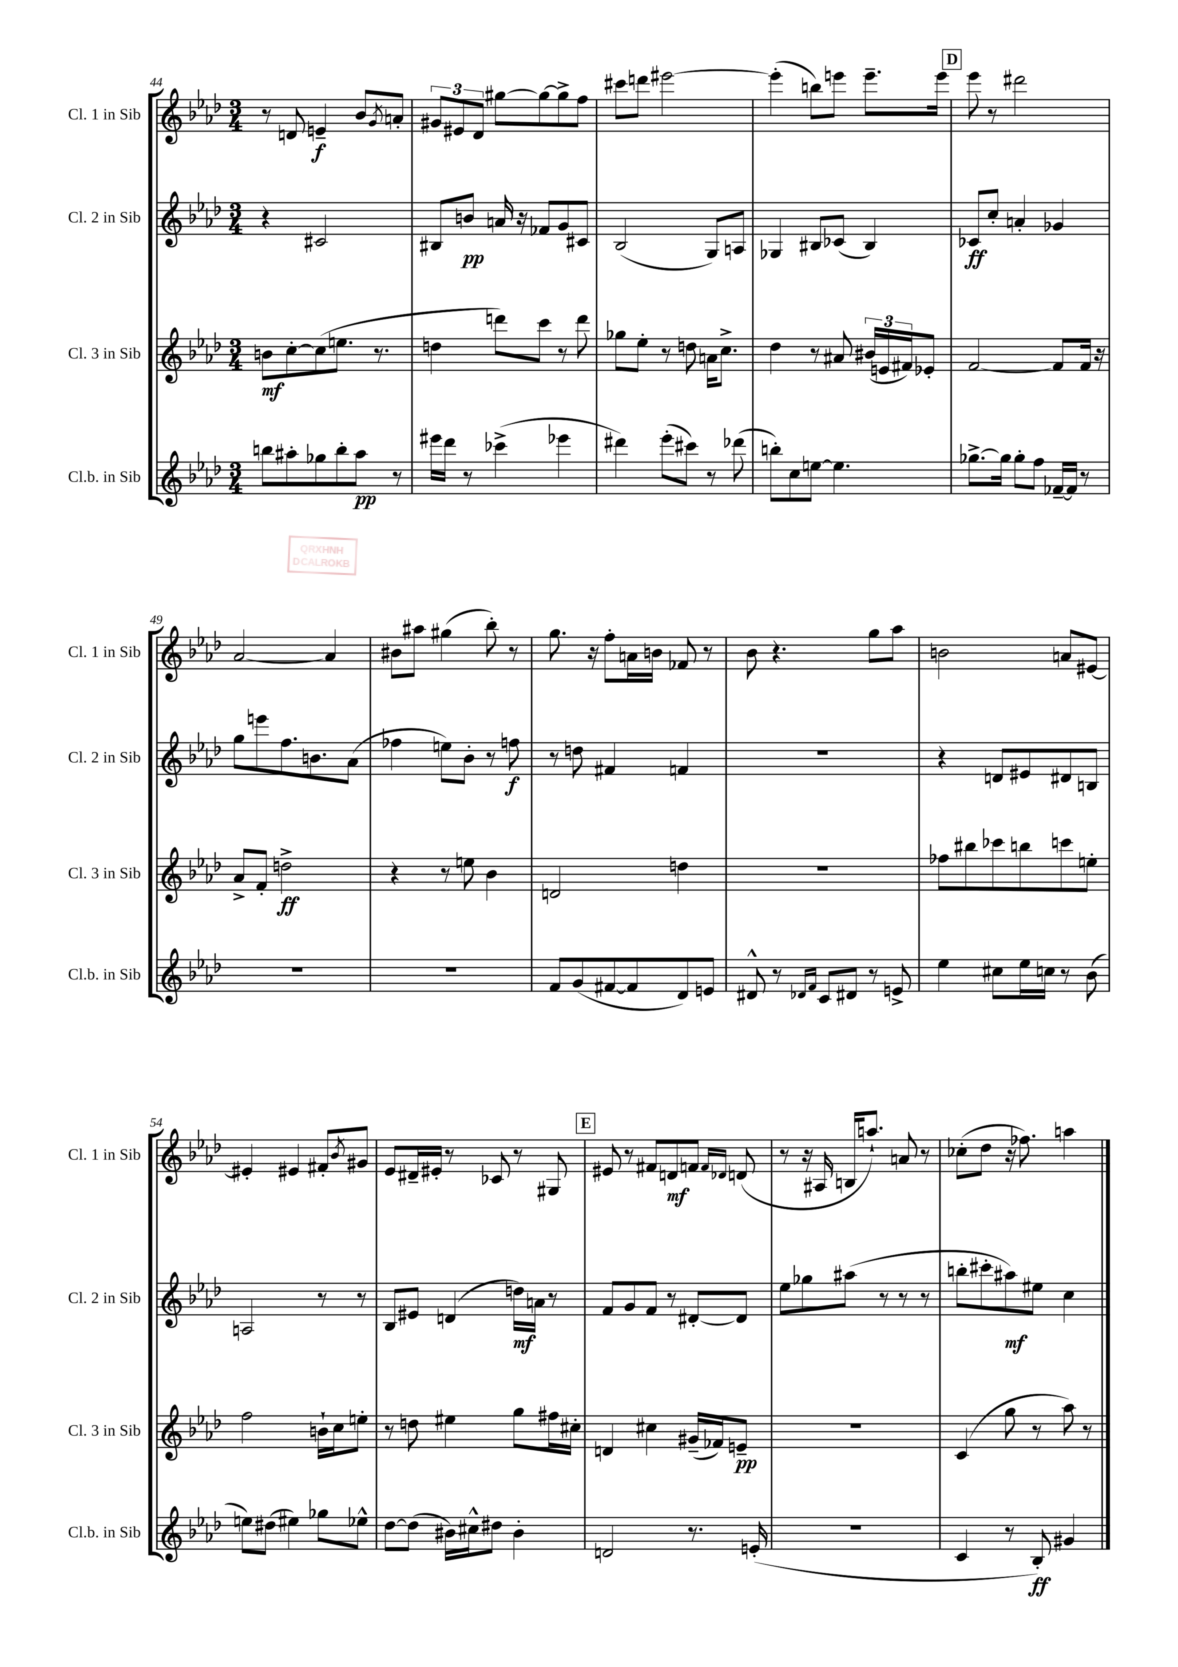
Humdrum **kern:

**kern	**kern	**kern	**kern
*staff4	*staff3	*staff2	*staff1
*clefG2	*clefG2	*clefG2	*clefG2
*k[b-e-a-d-]	*k[b-e-a-d-]	*k[b-e-a-d-]	*k[b-e-a-d-]
*M3/4	*M3/4	*M3/4	*M3/4
8bb	8b	4r	8r
8aa#'	[8cc'	.	8d
8gg-	(8cc]	2c#	4e~
8bb'	8.ee	.	.
8aa#	.	.	8b-
.	8.r	.	.
.	.	.	8qg
8r	.	.	8a'
=	=	=	=
16eee#	4dd	8B#	12g#
16ddd-	.	.	.
.	.	.	12e#
8r	.	8b	.
.	.	.	12d-
(4ccc-^	8ddd)	16a	[8gg#
.	.	16r	.
.	8ccc	8f-	8gg#_
4eee-	8r	8g	8gg#^]
.	8ddd	8c#	8ff
=	=	=	=
4ddd#)	8gg-	(2B-	8ccc#
.	8ee-'	.	8ddd
(8eee-'	8r	.	[2eee#
8ccc#)	8dd	.	.
8r	16a	8G)	.
.	8.cc^	.	.
(8ddd-	.	8A	.
=	=	=	=
8bb')	4dd-	4G-	(4eee#']
8cc	.	.	.
[8ee	8r	8B#	8bb)
4.ee]	8a#	(8c-	8eee
.	(24b#	4B#)	8.eee~
.	24e	.	.
.	24f#)	.	.
.	8e-'	.	.
.	.	.	16eee
=	=	=	=
[8.gg-^	[2f	8c-	8eee-
.	.	8cc'	8r
16gg-]	.	.	.
8gg-'	.	4a'	2ddd#
8ff	.	.	.
[16f-~	8f]	4g-	.
16f-]	.	.	.
8r	16f	.	.
.	16r	.	.
=	=	=	=
2.r	8a-^	8gg	[2a-
.	8f'	8eee	.
.	2dd^	8.ff	.
.	.	8.b	.
.	.	.	4a-]
.	.	(8a-	.
=	=	=	=
2.r	4r	4ff-	8b#
.	.	.	8aa#
.	8r	8ee)	(4gg#
.	8ee	8b-'	.
.	4b-	8r	8bb-')
.	.	8ff	8r
=	=	=	=
8f	2d	8r	8.gg
(8g	.	8dd	.
.	.	.	16r
[8f#	.	4f#	8ff'
8f#]	.	.	16a
.	.	.	16b
8d-)	4dd	4f	8f-
8e	.	.	8r
=	=	=	=
8d#^^	2.r	2.r	8b-
8r	.	.	4.r
16qqd-	.	.	.
16qqf	.	.	.
8c	.	.	.
8d#	.	.	.
8r	.	.	8gg
8e^	.	.	8aa-
=	=	=	=
4ee-	8ff-	4r	2b
.	8bb#	.	.
8cc#	8ccc-	8d	.
16ee-	8bb	8e#	.
16cc	.	.	.
8r	8ccc	8d#	8a
(8b-	8ee'	8B	[8e#
=	=	=	=
8ee)	2ff	2A	4e#']
(8dd#	.	.	.
4ee#)	.	.	4e#
8gg-	16b`	8r	8f#'
.	16cc	.	.
.	.	.	8qb-
8ee-^^	8ee'	8r	8g#
=	=	=	=
[8dd-	8r	8B-	8e-
(8dd-]	8dd	8e#	16d#~
.	.	.	16e#'
16b#)	4ee#	(4d	8r
16cc#^^	.	.	.
8dd#	.	.	8c-
4b#'	8gg	16dd)	8r
.	.	16a	.
.	16ff#	8r	8G#
.	16cc#'	.	.
=	=	=	=
2d	4d	8f	8e#
.	.	8g	8r
.	4cc#	8f	8f#
.	.	8r	8d
8.r	(16g#~	[8d#'	8f
.	16f-)	.	.
.	.	.	16qqf
.	.	.	16qqd-
.	8e~	8d#]	(8d
(16e'	.	.	.
=	=	=	=
2.r	2.r	8ee-	8r
.	.	8gg-	16r
.	.	.	16A#
.	.	(8aa#	16B
.	.	.	8.aa`)
.	.	8r	.
.	.	8r	8a
.	.	8r	8r
=	=	=	=
4c	(4c	8bb'	(8cc-'
.	.	8ccc#'	8dd-
8r	8gg	8aa#)	16r
.	.	.	8.ff-)
8B-')	8r	8ee#	.
4g#	8aa-)	4cc	4aa
.	8r	.	.
==	==	==	==
*-	*-	*-	*-
